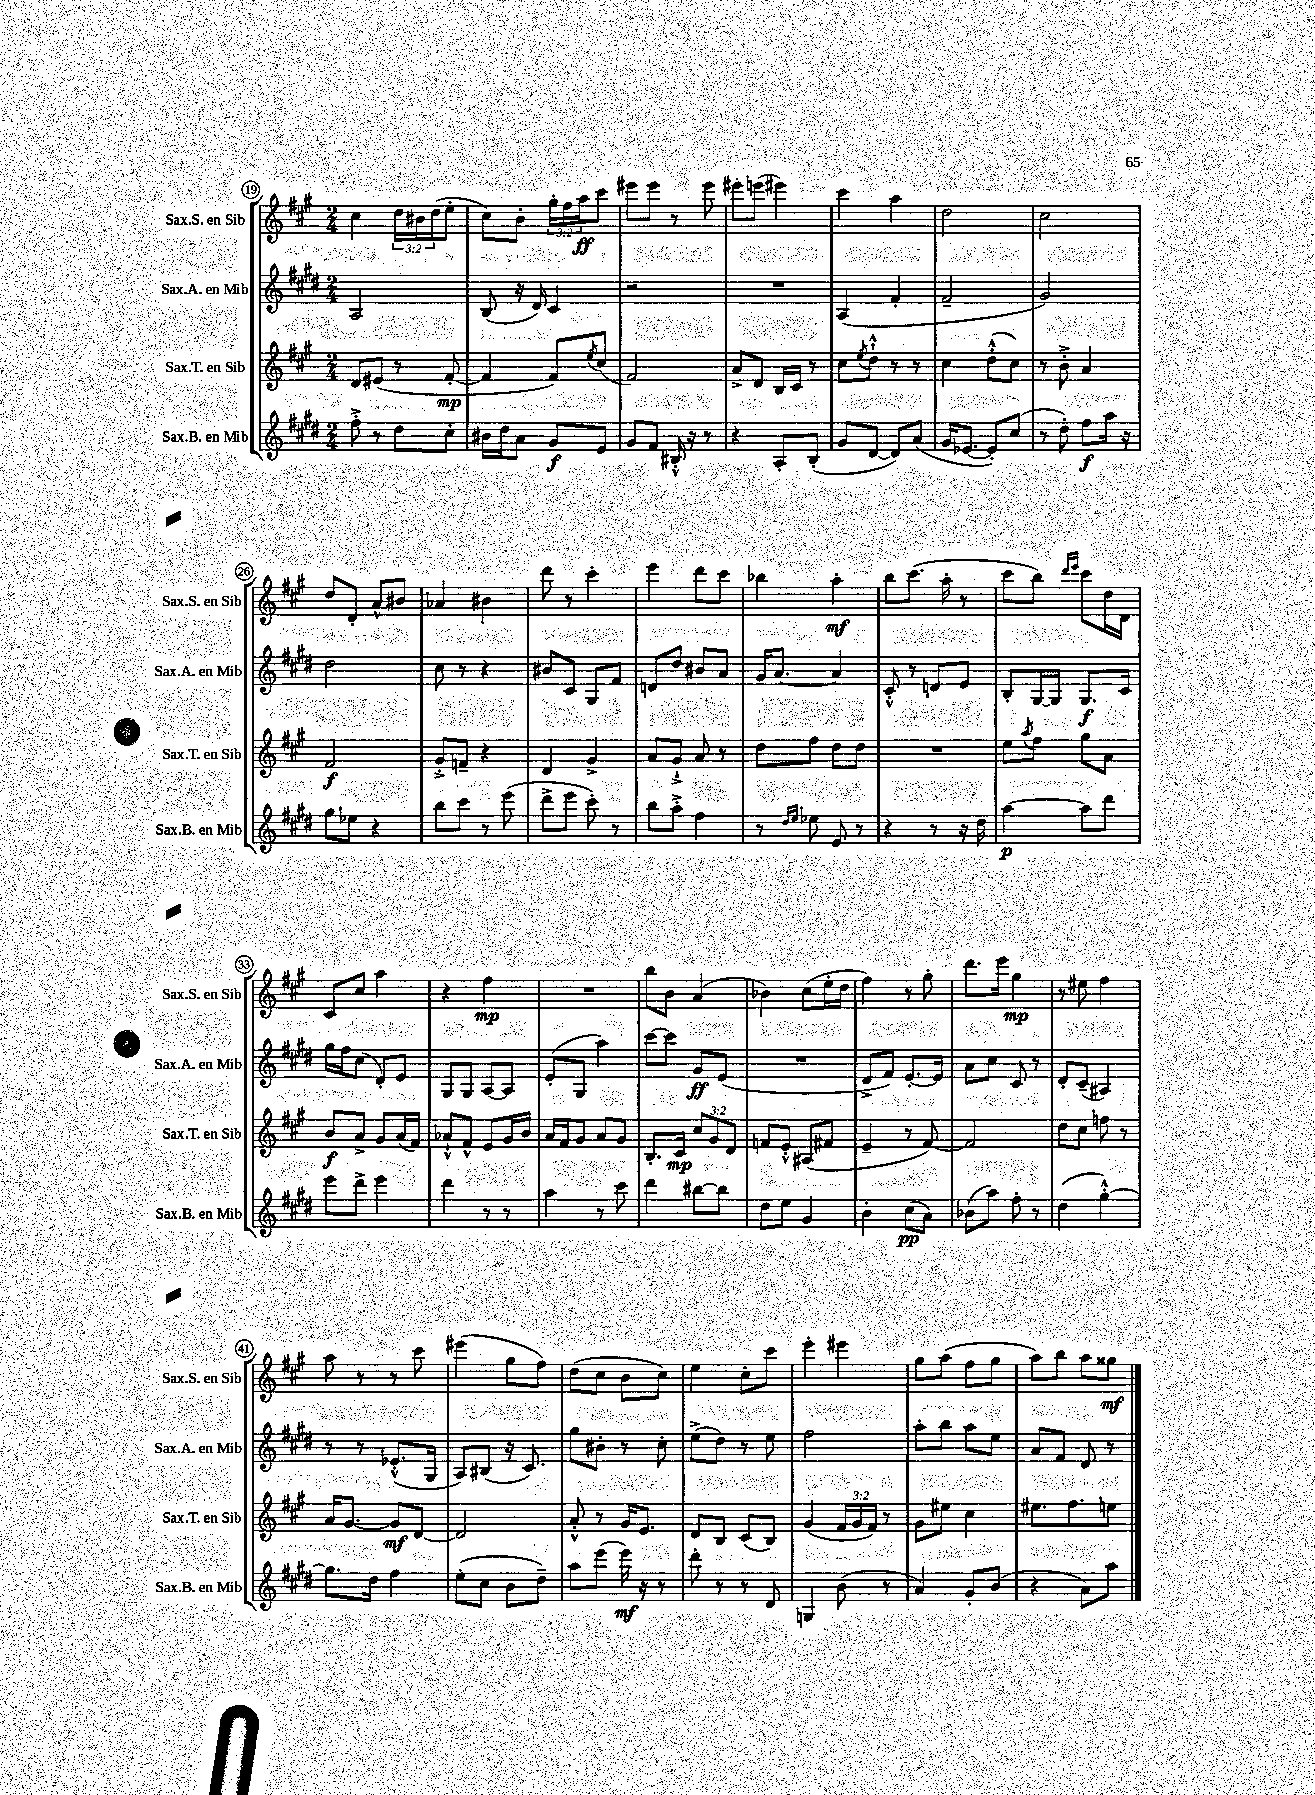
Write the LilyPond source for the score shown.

<<
\new StaffGroup <<
\new Staff = "s0" \with { instrumentName = "Sax.S. en Sib" shortInstrumentName = "Sax.S. en Sib" } {
    \clef treble \key a \major \numericTimeSignature \time 2/4 \override Staff.TupletNumber.text = #tuplet-number::calc-fraction-text
    cis''4 \tuplet 3/2 { d''16 bis'16 d''16( } e''8-. |
    cis''8) b'8-. \tuplet 3/2 { gis''16-. fis''16 a''16\ff } cis'''8 |
    eis'''8 eis'''8 r8 eis'''8 |
    eis'''8-. e'''8( eis'''4) |
    cis'''4 a''4 |
    d''2 |
    cis''2 |
    d''8 d'8-. a'8-^ bis'8 |
    aes'4 bis'4 |
    d'''8 r8 cis'''4-. |
    e'''4 d'''8 cis'''8 |
    bes''4 a''4-.\mf |
    b''8 cis'''8.( a''16-. r8 |
    cis'''8 b''8) \grace { d'''16 e'''16 } cis'''8 d''16 d'16 |
    cis'8 cis''8 a''4 |
    r4 fis''4\mp |
    R2 |
    b''8 b'8 a'4( |
    bes'4) cis''8( e''16-. d''16 |
    fis''4) r8 gis''8-. |
    d'''8. e'''16 gis''4\mp |
    r8 eis''8 fis''4 |
    a''8 r8 r8 cis'''8 |
    eis'''4( gis''8 fis''8) |
    d''8( cis''8 b'8 cis''8) |
    e''4 cis''8-. cis'''8 |
    e'''4-. eis'''4 |
    gis''8 a''8( fis''8 gis''8 |
    a''8) b''8 a''8 gisis''8\mf \bar "|." |
}
\new Staff = "s1" \with { instrumentName = "Sax.A. en Mib" shortInstrumentName = "Sax.A. en Mib" } {
    \clef treble \key e \major \numericTimeSignature \time 2/4
    a2 |
    b8( r16 dis'16) cis'4 |
    r2 |
    R2 |
    a4( fis'4-. |
    fis'2-- |
    gis'2) |
    dis''2 |
    cis''8 r8 r4 |
    bis'8 cis'8 gis8 fis'8 |
    d'8 dis''8 bis'8 a'8 |
    gis'16 a'8.~ a'4 |
    cis'8-.-^ r8 d'8 e'8 |
    b8-. gis16~ gis16 gis8.\f cis'16 |
    gis''16 fis''16 cis''8( dis'8-.) e'8 |
    gis8 gis8 a8~ a8 |
    e'8-.( gis8 a''4) |
    cis'''8~ cis'''8 gis'8\ff e'8( |
    R2 |
    dis'8-> fis'8) e'8.~-. e'16 |
    a'8 cis''8 cis'8 r8 |
    dis'8-. cis'8--( ais4) |
    r8 r8 ees'8.-.-^( gis16 |
    a8) bis8( r16 cis'8.) |
    gis''8 bis'8-. r8 cis''8-. |
    e''8->( dis''8) r8 e''8 |
    fis''2 |
    a''8-. b''8 a''8 e''8 |
    a'8 fis'8 dis'8 r8 \bar "|." |
}
\new Staff = "s2" \with { instrumentName = "Sax.T. en Sib" shortInstrumentName = "Sax.T. en Sib" } {
    \clef treble \key a \major \numericTimeSignature \time 2/4 \override Staff.TupletNumber.text = #tuplet-number::calc-fraction-text
    d'8 eis'8( r8 fis'8~-.\mp |
    fis'4 fis'8) \acciaccatura { e''8 } cis''8( |
    fis'2) |
    a'8-> d'8 b16 cis'16 r8 |
    cis''8 \acciaccatura { e''8 } d''8-!-^ r8 r8 |
    cis''4 d''8-.-^( cis''8) |
    r8 b'8-.-> a'4 |
    fis'2\f |
    gis'8-.-> f'8-- r4 |
    d'4 gis'4-> |
    a'8 gis'8-!-> a'8 r8 |
    d''8 fis''8 d''8 d''8 |
    R2 |
    e''8 \acciaccatura { a''8 } fis''8 gis''8 a'8 |
    b'8\f a'8-> gis'8 a'16( fis'16) |
    aes'8-!-^ fis'8-^ e'8 gis'16 b'16 |
    a'16 fis'16 gis'8 a'8 gis'8 |
    b8.-. cis'16\mp \tuplet 3/2 { cis''8 gis'8 d'8 } |
    f'8 e'8-.-^ ais8( fis'8 |
    e'4-- r8 fis'8~) |
    fis'2 |
    d''8 cis''8 f''8 r8 |
    a'16 gis'8.~ gis'8\mf d'8~ |
    d'2 |
    a'8-.-^ r8 gis'16 e'8. |
    d'8 b8 cis'8( b8) |
    gis'4( \tuplet 3/2 { fis'16 gis'16 fis'16) } r8 |
    gis'8 eis''8 cis''4 |
    eis''8. fis''8. e''8 \bar "|." |
}
\new Staff = "s3" \with { instrumentName = "Sax.B. en Mib" shortInstrumentName = "Sax.B. en Mib" } {
    \clef treble \key e \major \numericTimeSignature \time 2/4
    fis''8-.-> r8 dis''8 cis''8-. |
    bis'16 dis''16 a'8 gis'8\f e'8 |
    gis'8 fis'8 bis16-.-^ r16 r8 |
    r4 a8-. b8-.( |
    gis'8 dis'8~ dis'8) a'8( |
    gis'16 ees'8.~ ees'8-.) cis''8( |
    r8 dis''8-.) fis''8\f a''16 r16 |
    gis''8 ees''8 r4 |
    b''8 cis'''8 r8 e'''8( |
    dis'''8-> e'''8 cis'''8-.) r8 |
    b''8 a''8-.-> fis''4 |
    r8 \grace { dis''16 e''16 } ees''8 e'8 r8 |
    r4 r8 r16 dis''16 |
    a''4~\p a''8 dis'''8 |
    e'''8 dis'''8-> e'''4 |
    dis'''4 r8 r8 |
    a''4 r8 cis'''8 |
    dis'''4 bis''8~ bis''8 |
    dis''8 e''8 gis'4 |
    b'4-. cis''8\pp( a'8) |
    bes'8( a''8) fis''8-. r8 |
    dis''4( gis''4~-.-^) |
    gis''8. dis''16 fis''4 |
    e''8-.( cis''8 b'8 dis''8--) |
    a''8 e'''8( e'''16\mf) r16 r8 |
    dis'''8-. r8 r8 dis'8 |
    g4 b'8( r8 |
    a'4) gis'8-. b'8( |
    r4 a'8) a''8 \bar "|." |
}
>>
>>
\layout { \context { \Score currentBarNumber = #19 \override BarNumber.stencil = #(make-stencil-circler 0.1 0.3 ly:text-interface::print) } }
